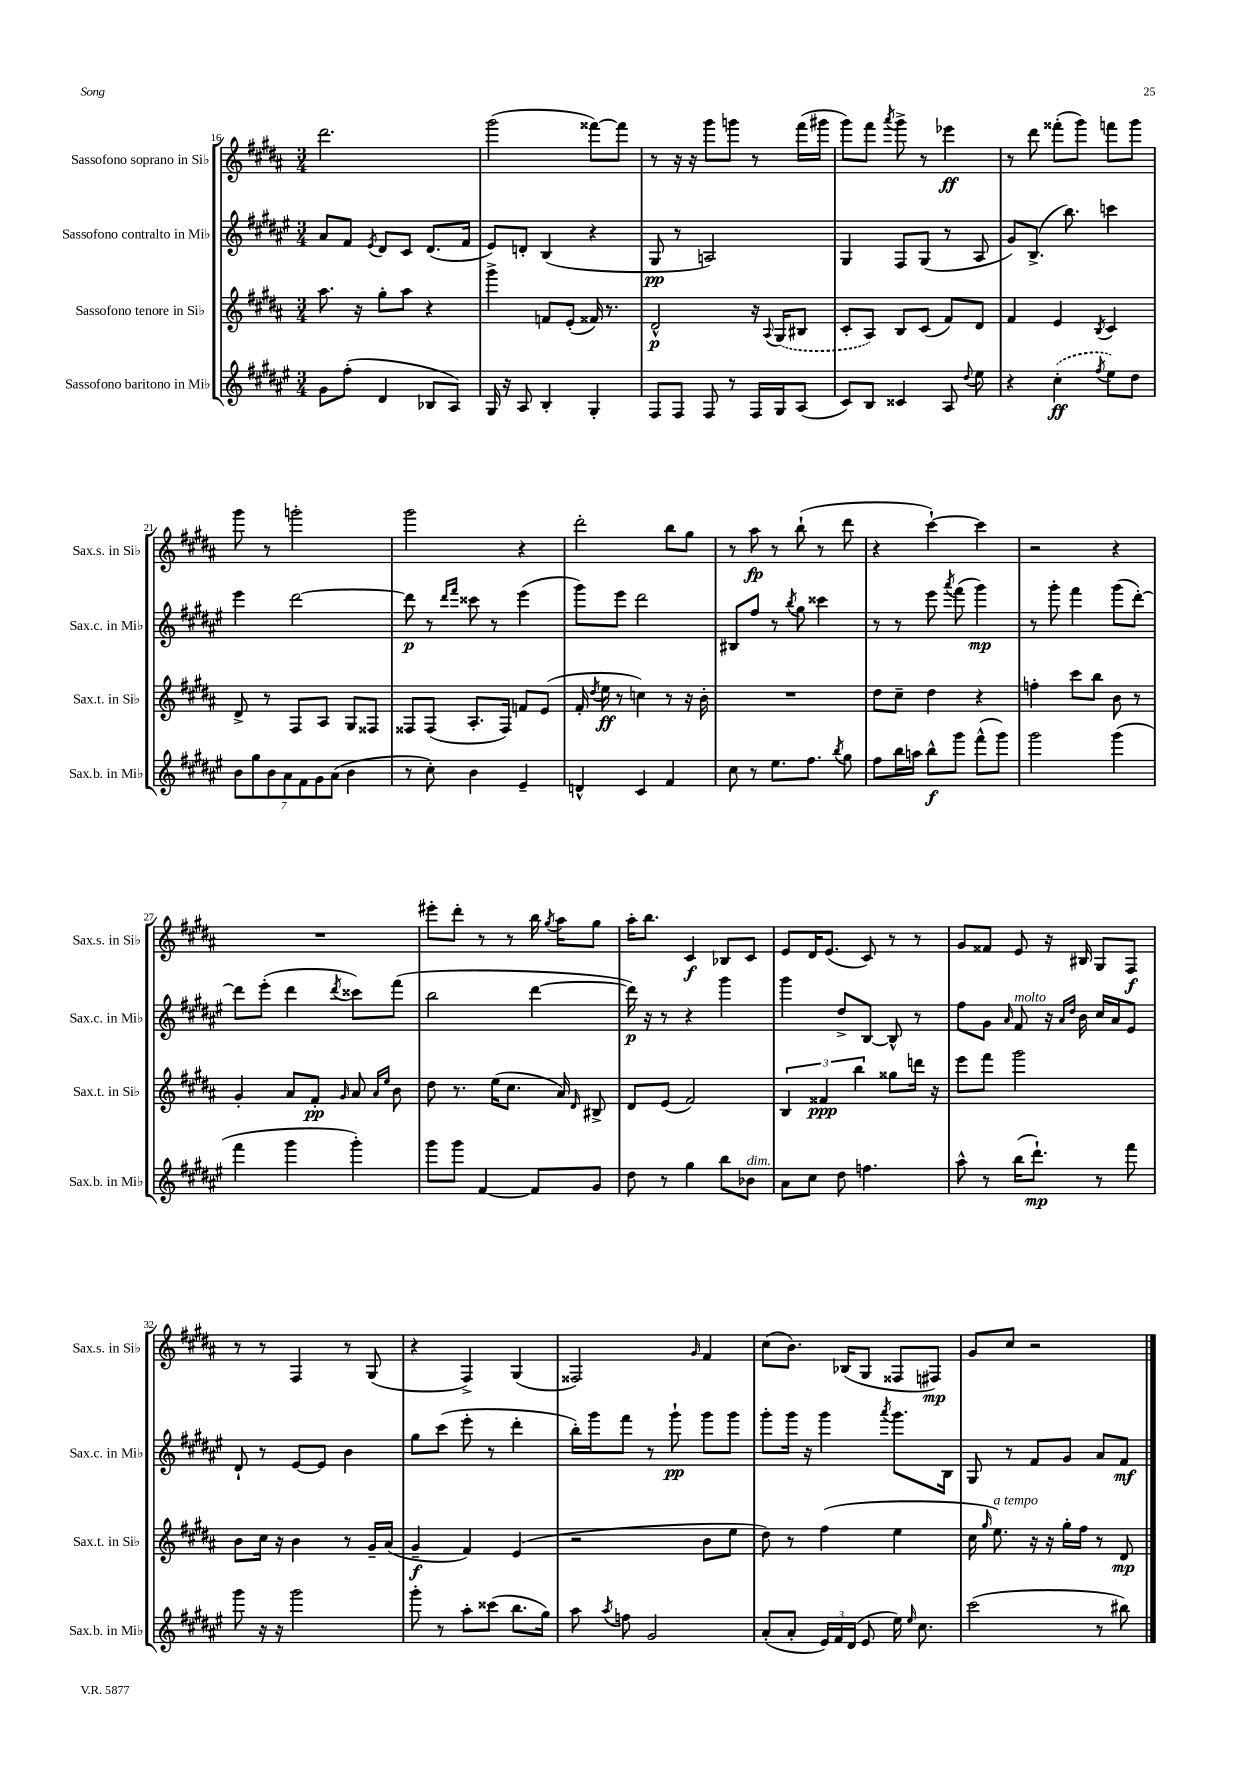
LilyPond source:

<<
\new StaffGroup <<
\new Staff = "s0" \with { instrumentName = "Sassofono soprano in Sib" shortInstrumentName = "Sax.s. in Sib" } {
    \clef treble \key b \major \numericTimeSignature \time 3/4
    \autoBeamOff dis'''2. |
    gis'''2( fisis'''8[~) fisis'''8] |
    r8 r16 r16 gis'''8[ g'''8] r8 fis'''16[( gis'''16] |
    gis'''8[) fis'''8] \acciaccatura { ais'''8 } gis'''8-> r8 ees'''4\ff |
    r8 dis'''8 fisis'''8[-.( gis'''8]) f'''8[ gis'''8] |
    gis'''8 r8 g'''2-. |
    gis'''2 r4 |
    dis'''2-. b''8[ gis''8] |
    r8 ais''8\fp r8 b''8-!( r8 dis'''8 |
    r4 cis'''4~-!) cis'''4 |
    r2 r4 |
    R2. |
    eis'''8[-. dis'''8]-. r8 r8 b''16 \acciaccatura { gis''8 } ais''16[ gis''8] |
    ais''16[-. b''8.] cis'4\f bes8[ cis'8] |
    e'8[ dis'16 e'8.]( cis'8) r8 r8 |
    gis'8[ fisis'8] e'8 r16 bis16 gis8[ fis8]\f |
    r8 r8 fis4 r8 gis8( |
    r4 fis4->) gis4( |
    fisis2) \grace { gis'16 } fis'4 |
    cis''8[( b'8.]) bes16[( gis8] fisis8[ fis8]\mp) |
    gis'8[ cis''8] r2 \bar "|." |
}
\new Staff = "s1" \with { instrumentName = "Sassofono contralto in Mib" shortInstrumentName = "Sax.c. in Mib" } {
    \clef treble \key fis \major \numericTimeSignature \time 3/4
    \autoBeamOff ais'8[ fis'8] \acciaccatura { eis'8 } dis'8[ cis'8] dis'8.[( fis'16] |
    eis'8[) d'8]-. b4( r4 |
    gis8\pp r8 a2) |
    gis4 fis8[ gis8]( r8 ais8 |
    gis'8[) b8.]->( b''8.) c'''4 |
    eis'''4 dis'''2~ |
    dis'''8\p r8 \grace { dis'''16[ fis'''16] } cisis'''8 r8 eis'''4( |
    gis'''8[) eis'''8] dis'''2 |
    bis8[ fis''8] r8 \acciaccatura { b''8 } gis''8 cisis'''4 |
    r8 r8 eis'''8 \acciaccatura { ais'''8 } fis'''8( gis'''4\mp) |
    r8 gis'''8-. fis'''4 gis'''8[( dis'''8]~-.) |
    dis'''8[ eis'''8]-.( dis'''4 \acciaccatura { dis'''8 } cisis'''8[) fis'''8]( |
    b''2 dis'''4~ |
    dis'''16\p) r16 r8 r4 gis'''4 |
    gis'''4 dis''8[-> b8]~ b8-^ r8 |
    fis''8[ gis'8] \grace { ais'16 } fis'8^\markup { \italic "molto" } r16 \grace { ais'16[ dis''16] } b'16 cis''16[ ais'16 eis'8] |
    dis'8-! r8 eis'8[~ eis'8] b'4 |
    gis''8[ cis'''8]( eis'''8-. r8 dis'''4-. |
    b''16[-.) gis'''16 fis'''8] r8 gis'''8-!\pp gis'''8[ gis'''8] |
    gis'''8[-. gis'''16] r16 gis'''4 \acciaccatura { ais'''8 } gis'''8.[ b16] |
    gis8 r8 fis'8[ gis'8] ais'8[ fis'8]\mf \bar "|." |
}
\new Staff = "s2" \with { instrumentName = "Sassofono tenore in Sib" shortInstrumentName = "Sax.t. in Sib" } {
    \clef treble \key b \major \numericTimeSignature \time 3/4
    \autoBeamOff ais''8. r16 gis''8[-. ais''8] r4 |
    gis'''4-> f'8[ e'8]-.( fisis'16) r8. |
    dis'2-^\p r16 \appoggiatura { ais8 } \once \slurDashed gis16[( bis8] |
    cis'8[-. ais8]) b8[ cis'8]( fis'8[) dis'8] |
    fis'4 e'4 \acciaccatura { b8 } cis'4 |
    dis'8-> r8 fis8[ ais8] gis8[ fisis8] |
    fisis8[ fisis8]( ais8.[-. fisis16]) f'8[ e'8]( |
    fis'16-. \acciaccatura { dis''8 } e''16\ff r8 c''4) r8 r16 b'16-. |
    R2. |
    dis''8[ cis''8]-- dis''4 r4 |
    f''4-. cis'''8[ b''8] b'8 r8 |
    gis'4-. ais'8[ fis'8]-.\pp \grace { gis'16 } ais'8 \grace { ais'16[ e''16] } b'8 |
    dis''8 r8. e''16[( cis''8.] ais'16) \grace { dis'16 } bis8-> |
    dis'8[ e'8]( fis'2) |
    \tuplet 3/2 { b4 fisis'4\ppp b''4 } gisis''8[ d'''16] r16 |
    e'''8[ fis'''8] gis'''2 |
    b'8[ cis''16] r16 b'4 r8 gis'16[-- ais'16]( |
    gis'4--\f fis'4) e'4( |
    r2 b'8[ e''8] |
    dis''8) r8 fis''4( e''4 |
    cis''16 \grace { gis''16 } e''8.^\markup { \italic "a tempo" }) r16 r16 gis''16[-. fis''16] r8 dis'8\mp \bar "|." |
}
\new Staff = "s3" \with { instrumentName = "Sassofono baritono in Mib" shortInstrumentName = "Sax.b. in Mib" } {
    \clef treble \key fis \major \numericTimeSignature \time 3/4
    \autoBeamOff gis'8[ fis''8]-.( dis'4 bes8[ ais8]) |
    gis16 r16 ais8 b4-. gis4-. |
    fis8[ fis8] fis8 r8 fis16[ gis16 ais8]( |
    cis'8[) b8] cisis'4 ais8 \appoggiatura { dis''8 } eis''8 |
    r4 \once \slurDashed cis''4-.\ff( \acciaccatura { fis''8 } eis''8[) dis''8] |
    \tuplet 7/4 { b'8[ gis''8 b'8 ais'8 fis'8 gis'8 ais'8]( } b'4 |
    r8 cis''8-.) b'4 eis'4-- |
    d'4-^ cis'4 fis'4 |
    cis''8 r8 eis''8.[ fis''8.] \acciaccatura { b''8 } gis''8 |
    fis''8[ b''16 a''16] b''8[-^\f gis'''8] fis'''8[-^( gis'''8]) |
    gis'''2 gis'''4( |
    fis'''4 gis'''4 gis'''4-.) |
    gis'''8[ gis'''8] fis'4~ fis'8[ gis'8] |
    dis''8 r8 gis''4 b''8[ bes'8]^\markup { \italic "dim." } |
    ais'8[ cis''8] dis''8 f''4. |
    ais''8-^ r8 b''16[( dis'''8.]-!\mp) r8 fis'''8 |
    gis'''8 r16 r16 gis'''2 |
    gis'''8-. r8 ais''8[-. cisis'''8]( b''8.[ gis''16]) |
    ais''8 \acciaccatura { ais''8 } f''8 gis'2 |
    ais'8[-.( ais'8]-. \tuplet 3/2 { eis'16[) fis'16 dis'16]( } eis'8 eis''16) \grace { eis''16 } cis''8. |
    cis'''2( r8 bis''8) \bar "|." |
}
>>
>>
\layout { \context { \Score currentBarNumber = #16 } }
